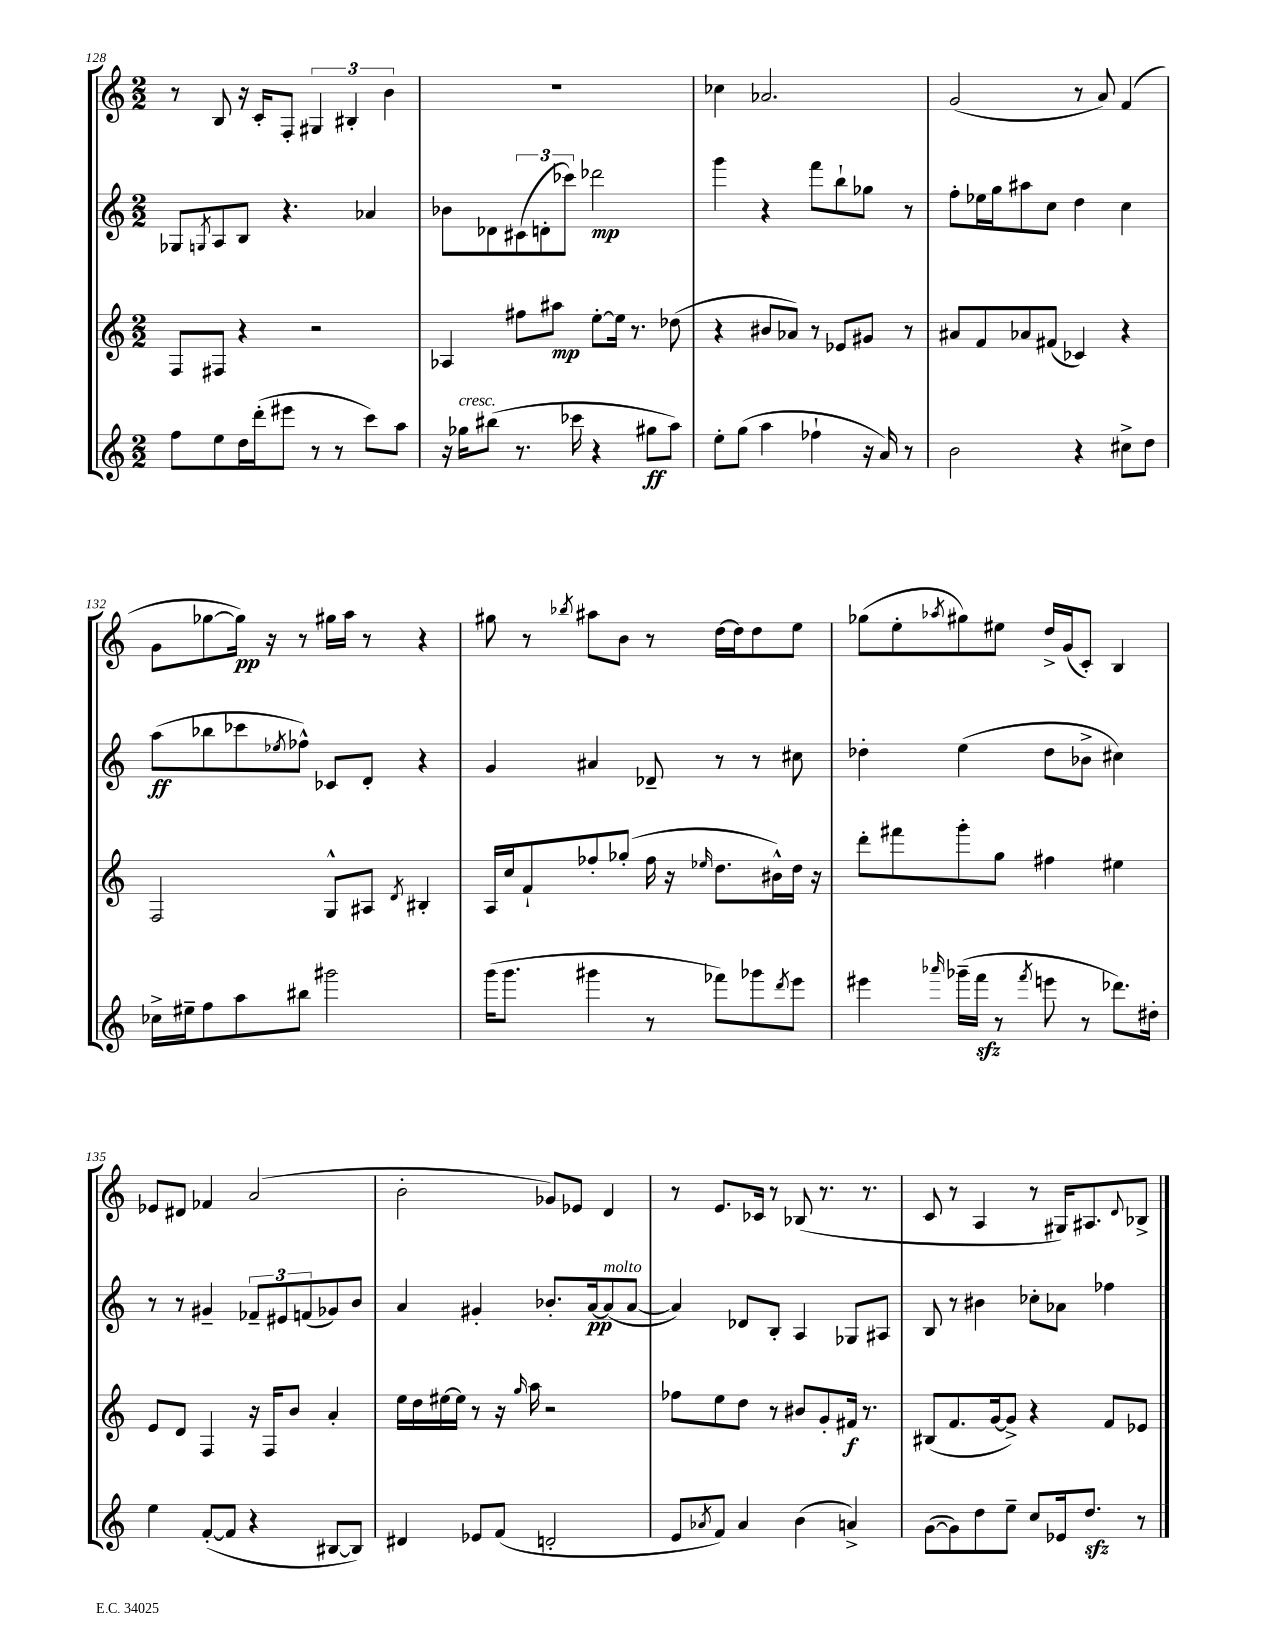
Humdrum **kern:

**kern	**kern	**kern	**kern
*staff4	*staff3	*staff2	*staff1
*clefG2	*clefG2	*clefG2	*clefG2
*k[]	*k[]	*k[]	*k[]
*M2/2	*M2/2	*M2/2	*M2/2
8ff\L	8F/L	8G-/L	8r
.	.	8qG/	.
8ee\	8F#/J	8A/	8B/
16dd\L	4r	8B/J	16r
(16ddd'\J	.	.	16c'/LK
8eee#\J	.	4.r	8F'/J
8r	2r	.	6G#/
8r	.	.	.
.	.	.	6B#'/
8ccc\L)	.	4a-/	.
.	.	.	6b\
8aa\J	.	.	.
=	=	=	=
16r	4A-/	8b-\L	1r
16gg-\LK	.	.	.
(8bb#\J	.	8d-\	.
8.r	8ff#\L	(12c#\	.
.	.	12d'\	.
.	8aa#\J	.	.
.	.	12ccc-\J)	.
16ccc-\	.	.	.
4r	[8ee'\L	2ddd-\	.
.	16ee\]Jk	.	.
.	8.r	.	.
8gg#\L	.	.	.
8aa\J)	(8dd-\	.	.
=	=	=	=
8ee'\L	4r	4ggg\	4cc-\
(8gg\J	.	.	.
4aa\	8b#/L	4r	2.a-/
.	8a-/J)	.	.
4ff-`\	8r	8fff\L	.
.	8e-/L	8bb`\	.
16r	8g#/J	8gg-\J	.
16a/)	.	.	.
8r	8r	8r	.
=	=	=	=
2b\	8a#/L	8ff'\L	(2g/
.	8f/	16ee-\L	.
.	.	16gg\J	.
.	8a-/	8aa#\	.
.	(8f#/J	8cc\J	.
4r	4c-/)	4dd\	8r
.	.	.	8a/)
8cc#^\L	4r	4cc\	(4f/
8dd\J	.	.	.
=	=	=	=
16cc-^\LL	2F/	(8aa\L	8g\L
16ee#~\J	.	.	.
8ff\	.	8bb-\	[8gg-\
8aa\	.	8ccc-\	16gg-\]Jk)
.	.	.	16r
.	.	8qee-/	.
8bb#\J	.	8ff-^^\J)	8r
2ggg#\	8G^^/L	8c-/L	16gg#\LL
.	.	.	16aa\JJ
.	8A#/J	8d'/J	8r
.	8qd/	.	.
.	4B#'/	4r	4r
=	=	=	=
(16ggg\LK	16A/LL	4g/	8gg#\
8.ggg\J	16cc/J	.	.
.	8f`/	.	8r
.	.	.	8qbb-/
4ggg#\	8ff-'/	4a#/	8aa#\L
.	(8gg-'/J	.	8b\J
8r	16ff-\	8d-~/	8r
.	16r	.	.
.	16qqee-/	.	.
8fff-\L)	8.dd\L	8r	[16dd\LL
.	.	.	16dd\]J
8ggg-\	.	8r	8dd\
.	16b#^^\L)	.	.
8qddd/	.	.	.
8eee\J	16dd\JJ	8cc#\	8ee\J
.	16r	.	.
=	=	=	=
4eee#\	8ddd'\L	4dd-'\	(8gg-\L
.	8fff#\	.	8ee'\
16qqaaa-/	.	.	8qaa-/
(16ggg-~\LL	8ggg'\	(4ee\	8gg#\)
16fff\JJ	.	.	.
8r	8gg\J	.	8ee#\J
8qfff/	.	.	.
8eee\	4ff#\	8dd-\L	16dd^/LL
.	.	.	(16g/J
8r	.	8b-^\J	8c'/J)
8.ddd-\L)	4ee#\	4cc#\)	4B/
16dd#'\Jk	.	.	.
=	=	=	=
4ee\	8e/L	8r	8e-/L
.	8d/J	8r	8d#/J
([8f'/L	4F/	4g#~/	4f-/
8f/]J	.	.	.
4r	16r	12f-~/L	(2a/
.	16F/LK	.	.
.	.	12e#/	.
.	8b/J	.	.
.	.	(12f/	.
[8B#/L	4a'/	8g-/)	.
8B#/]J)	.	8b/J	.
=	=	=	=
4d#/	16ee\LL	4a/	2b'\
.	16dd\	.	.
.	[16ee#\	.	.
.	16ee#\]JJ	.	.
8e-/L	8r	4g#'/	.
(8f/J	16r	.	.
.	16qqgg/	.	.
.	16aa\	.	.
2d'/	2r	8.b-'/L	8g-/L)
.	.	.	8e-/J
.	.	[16a/k	.
.	.	(8a/]	4d/
.	.	[8a/J	.
=	=	=	=
8e/L	8ff-\L	4a/])	8r
8qa-/	.	.	.
8f/J)	8ee\	.	8.e/L
4a-/	8dd\J	8d-/L	.
.	.	.	16c-/Jk
.	8r	8B'/J	8r
(4b\	8b#/L	4A/	(8B-/
.	8g'/	.	8.r
4a^/)	16f#/Jk	8G-/L	.
.	8.r	.	8.r
.	.	8A#/J	.
=	=	=	=
([8g\L	(8B#/L	8B/	8c/
8g\])	8.f/	8r	8r
8dd\	.	4b#\	4A/
.	[16g/k	.	.
8ee~\J	8g^/]J)	.	.
8cc/L	4r	8cc-'\L	8r
16e-/k	.	8a-\J	16G#/LK)
8.dd/J	.	.	8.A#/
.	8f/L	4ff-\	.
.	.	.	8qqd/
8r	8e-/J	.	8B-^/J
==	==	==	==
*-	*-	*-	*-
